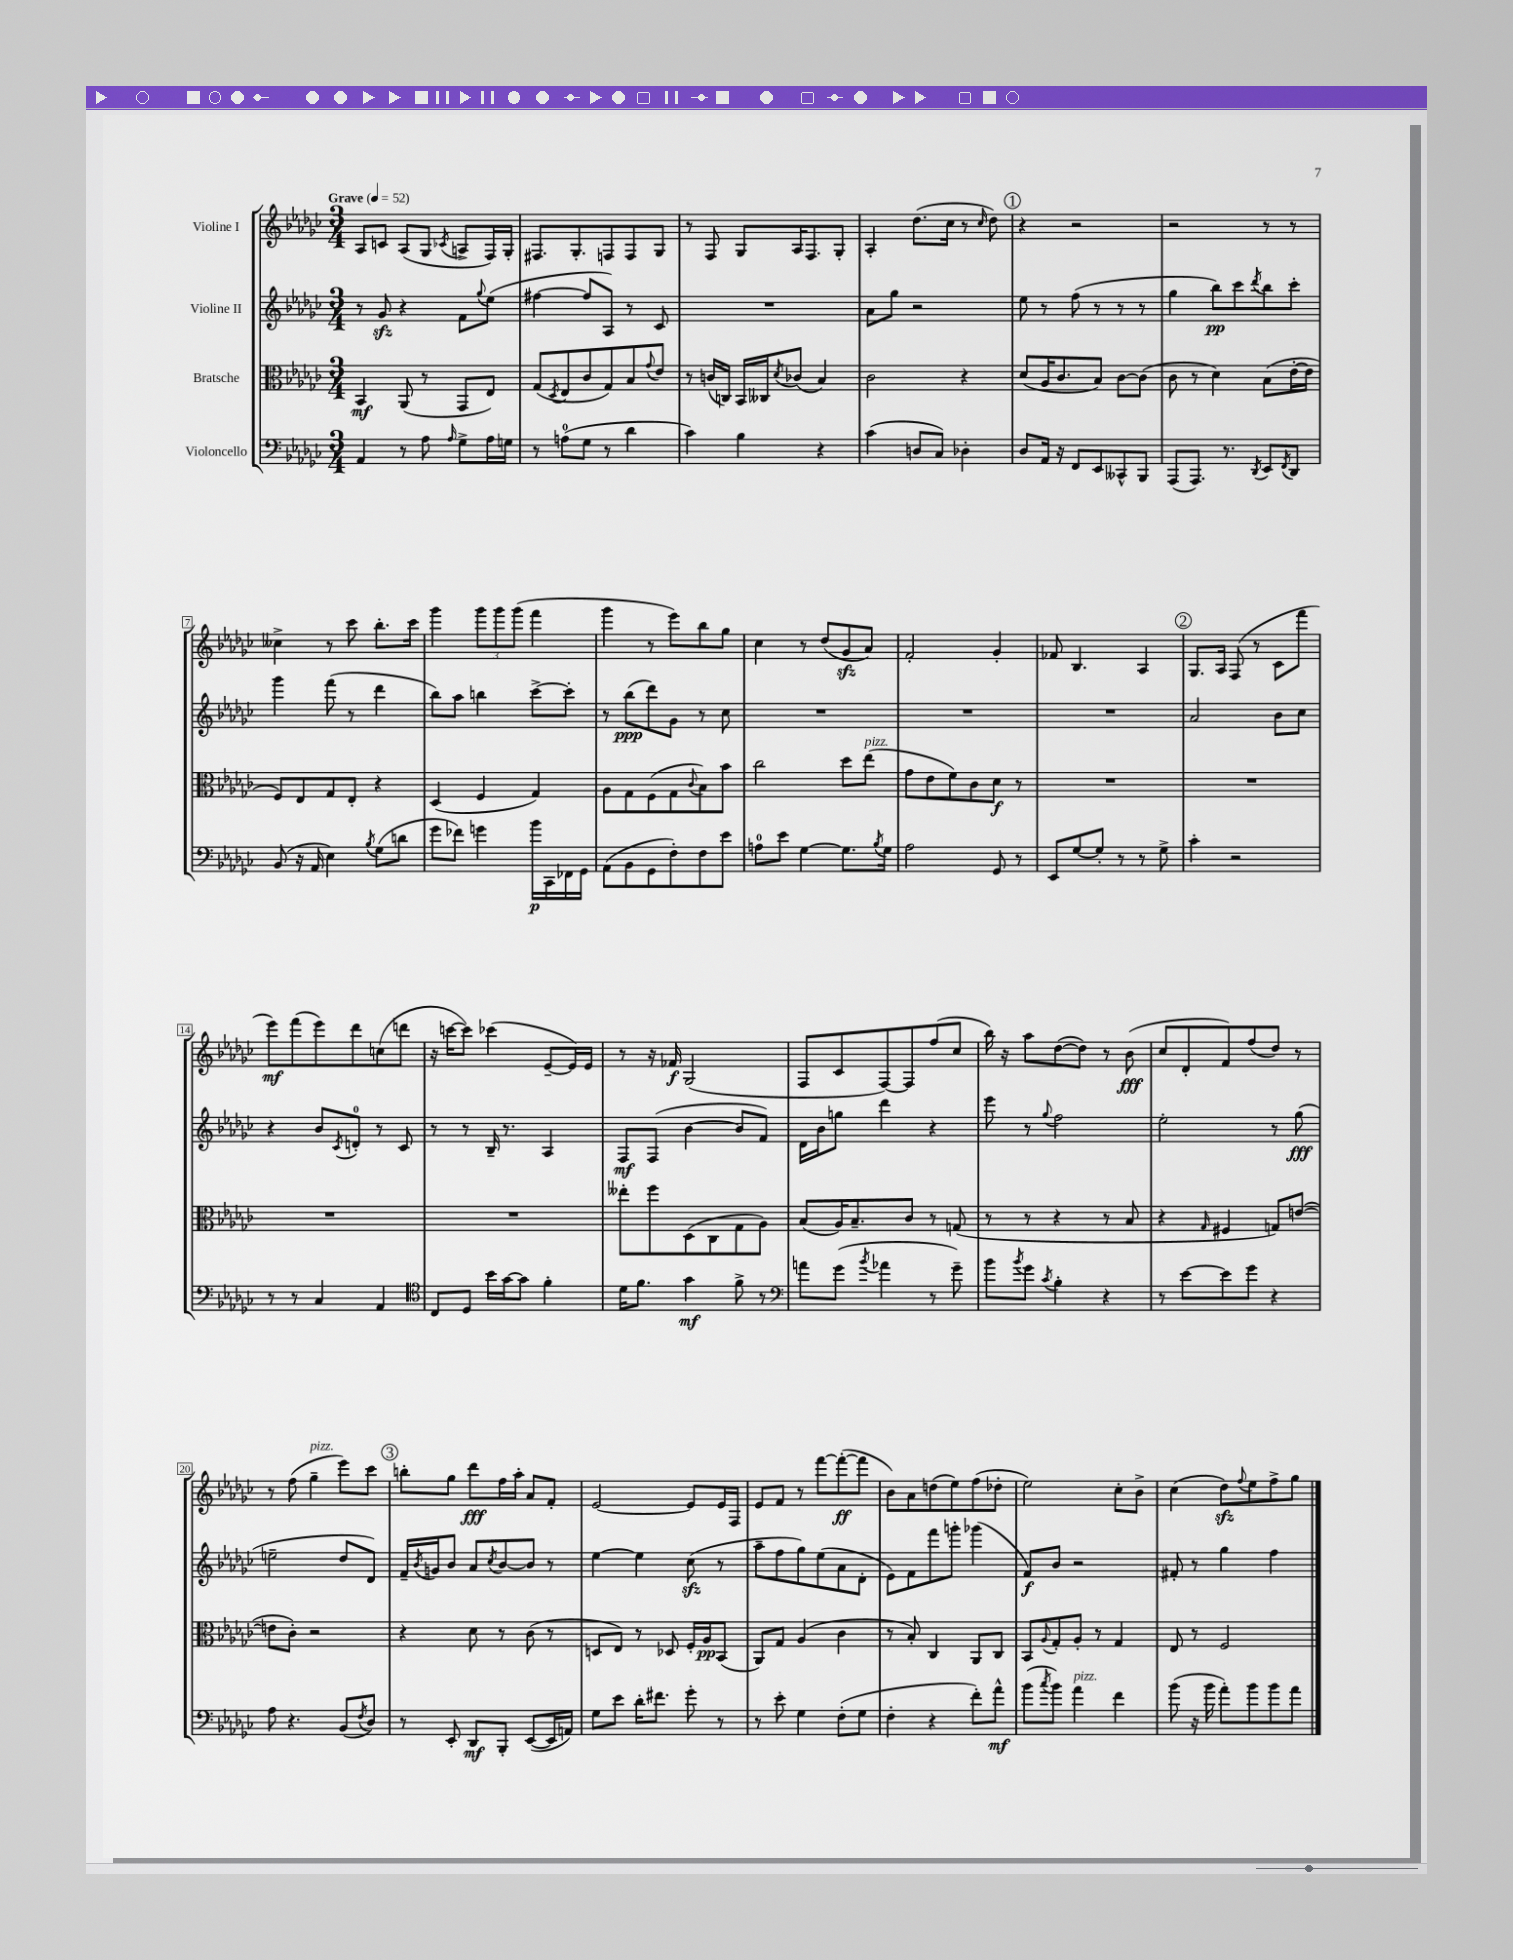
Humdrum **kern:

**kern	**dynam	**kern	**dynam	**kern	**dynam	**kern	**dynam
*part4	*part4	*part3	*part3	*part2	*part2	*part1	*part1
*staff4	*staff4	*staff3	*staff3	*staff2	*staff2	*staff1	*staff1
*I"Violoncello	*	*I"Bratsche	*	*I"Violine II	*	*I"Violine I	*
*clefF4	*	*clefC3	*	*clefG2	*	*clefG2	*
*k[b-e-a-d-g-c-]	*	*k[b-e-a-d-g-c-]	*	*k[b-e-a-d-g-c-]	*	*k[b-e-a-d-g-c-]	*
*M3/4	*	*M3/4	*	*M3/4	*	*M3/4	*
*MM52	*	*MM52	*	*MM52	*	*MM52	*
=1	=1	=1	=1	=1	=1	=1	=1
!	!	!	!	!	!	!LO:TX:a:B:t=Grave	!
4AA-/	.	4BB-/	mf	8r	.	8A-/L	.
.	.	.	.	8g-zz/	.	8cn/J	.
8r	.	(8AA-/	.	4r	.	(8A-/L	.
8A-\	.	8r	.	.	.	8G-/J	.
16qqA-/	.	.	.	.	.	8qc-X/	.
8G-^\L	.	8GG-/L	.	8f\L	.	8An^/L	.
.	.	.	.	8qqgg-/	.	.	.
16A-\L	.	8E-/J)	.	(8ee-\J	.	16F/L)	.
16Gn\JJ	.	.	.	.	.	16G-'/JJ	.
=2	=2	=2	=2	=2	=2	=2	=2
8r	.	(8G-/L	.	[4ff#X\	.	8.F#X/L	.
.	.	8qD-/	.	.	.	.	.
(8An\L	.	8E-/	.	.	.	.	.
.	.	.	.	.	.	8.G-'/	.
8G-\J	.	8c-/	.	8ff#/L]	.	.	.
8r	.	8G-/)	.	8A-/J)	.	8Fn/	.
4d-\	.	8B-/	.	8r	.	8F/	.
.	.	8qqg-/	.	.	.	.	.
.	.	8e-/J	.	8c-/	.	8G-/J	.
=3	=3	=3	=3	=3	=3	=3	=3
4c-\)	.	8r	.	2.r	.	8r	.
.	.	(16cn/LL	.	.	.	8F/	.
.	.	16Cn/JJ)	.	.	.	.	.
4B-\	.	16BB-/LL	.	.	.	8G-/L	.
.	.	16C--X/J	.	.	.	.	.
.	.	8qd-/	.	.	.	.	.
.	.	(8c-X/J	.	.	.	16A-/K	.
.	.	.	.	.	.	8.F/	.
4r	.	4B-/)	.	.	.	.	.
.	.	.	.	.	.	8G-'/J	.
=4	=4	=4	=4	=4	=4	=4	=4
(4c-\	.	2c-\	.	8a-\L	.	4A-'/	.
.	.	.	.	8gg-\J	.	.	.
8Dn/L	.	.	.	2r	.	(8.dd-\L	.
8C-/J)	.	.	.	.	.	.	.
.	.	.	.	.	.	16cc-\Jk	.
4D-X'\	.	4r	.	.	.	8r	.
.	.	.	.	.	.	16qqcc-/	.
.	.	.	.	.	.	8dd-\)	.
!!LO:REH:place=s1:t=1
=5	=5	=5	=5	=5	=5	=5	=5
8D-/L	.	(8d-/L	.	8ee-\	.	4r	.
16AA-/Jk	.	16A-/K	.	8r	.	.	.
16r	.	8.c-/	.	.	.	.	.
8FF/L	.	.	.	(8ff\	.	2r	.
8EE-/	.	8B-/J)	.	8r	.	.	.
8CC--X^^/	.	[8c-\L	.	8r	.	.	.
8BBB-/J	.	(8c-\J]	.	8r	.	.	.
=6	=6	=6	=6	=6	=6	=6	=6
(8AAA-/L	.	8c-\	.	4gg-\	.	2r	.
8.AAA-/J)	.	8r	.	.	.	.	.
.	.	4d-\)	.	8bb-\L)	pp	.	.
8.r	.	.	.	.	.	.	.
.	.	.	.	8ccc-\	.	.	.
8qDD-/	.	.	.	8qddd-/	.	.	.
8EE-/L	.	(8B-\L	.	8bb-\	.	8r	.
8qFF/	.	.	.	.	.	.	.
8DD-/J	.	[16e-'\L	.	8ccc-'\J	.	8r	.
.	.	16e-\JJ]	.	.	.	.	.
!!LO:LB:g=z
=7	=7	=7	=7	=7	=7	=7	=7
(8BB-/	.	8F/L)	.	4ggg-\	.	4cc--X^\	.
16r	.	8E-/	.	.	.	.	.
16AA-/	.	.	.	.	.	.	.
4E-\)	.	8G-/	.	(8fff\	.	8r	.
.	.	8E-'/J	.	8r	.	8ccc-\	.
8qB-/	.	.	.	.	.	.	.
(8G-\L	.	4r	.	4ddd-\	.	8.bb-'\L	.
8dn\J	.	.	.	.	.	.	.
.	.	.	.	.	.	16ccc-\Jk	.
=8	=8	=8	=8	=8	=8	=8	=8
8g-\L	.	(4D-/	.	8bb-\L)	.	4ggg-\	.
8f-X\J)	.	.	.	8aa-\J	.	.	.
4gn\	.	4F/	.	4bbn\	.	12ggg-\L	.
.	.	.	.	.	.	12ggg-\	.
.	.	.	.	.	.	(12ggg-\J	.
16b-\LL	p	4G-/)	.	[8ccc-^\L	.	4fff\	.
16CC-\	.	.	.	.	.	.	.
16FF-X\	.	.	.	8ccc-'\J]	.	.	.
16GG-\JJ	.	.	.	.	.	.	.
=9	=9	=9	=9	=9	=9	=9	=9
(8AA-\L	.	8A-\L	.	8r	.	4ggg-\	.
8BB-\	.	8G-\	.	(8bb-\L	ppp	.	.
8GG-\	.	(8F\	.	8ddd-\)	.	8r	.
8F'\)	.	8G-\	.	8g-\J	.	8eee-\L)	.
.	.	8qqc-/	.	.	.	.	.
8F\	.	8B-\)	.	8r	.	8bb-\	.
8e-\J	.	8b-\J	.	8cc-\	.	8gg-\J	.
=10	=10	=10	=10	=10	=10	=10	=10
8An\L	.	2cc-\	.	2.r	.	4cc-\	.
8e-\J	.	.	.	.	.	.	.
[4G-\	.	.	.	.	.	8r	.
.	.	.	.	.	.	(8dd-/L	.
8.G-\L]	.	8dd-\L	.	.	.	8g-zz/	.
!	!	!LO:TX:a:i:t=pizz.	!	!	!	!	!
.	.	(8ee-\J	.	.	.	8a-/J)	.
8qB-/	.	.	.	.	.	.	.
16G-\Jk	.	.	.	.	.	.	.
=11	=11	=11	=11	=11	=11	=11	=11
2A-\	.	8g-\L	.	2.r	.	2f'/	.
.	.	8e-\	.	.	.	.	.
.	.	8f\)	.	.	.	.	.
.	.	8c-\	.	.	.	.	.
8GG-/	.	8d-\J	f	.	.	4g-'/	.
8r	.	8r	.	.	.	.	.
=12	=12	=12	=12	=12	=12	=12	=12
8EE-/L	.	2.r	.	2.r	.	8f-X/	.
[8G-/	.	.	.	.	.	4.B-/	.
8G-'/J]	.	.	.	.	.	.	.
8r	.	.	.	.	.	.	.
8r	.	.	.	.	.	4A-/	.
8G-^\	.	.	.	.	.	.	.
!!LO:REH:place=s1:t=2
=13	=13	=13	=13	=13	=13	=13	=13
4c-'\	.	2.r	.	2a-/	.	8.G-/L	.
.	.	.	.	.	.	16A-/Jk	.
2r	.	.	.	.	.	(8F/	.
.	.	.	.	.	.	8r	.
.	.	.	.	8b-\L	.	8c-\L	.
.	.	.	.	8cc-\J	.	8fff\J	.
!!LO:LB:g=z
=14	=14	=14	=14	=14	=14	=14	=14
8r	.	2.r	.	4r	.	8eee-\L)	mf
8r	.	.	.	.	.	(8fff\	.
4C-/	.	.	.	8b-/L	.	8eee-\)	.
.	.	.	.	8qc-/	.	.	.
.	.	.	.	8dn'/J	.	8ddd-\	.
4AA-/	.	.	.	8r	.	(8ccn\	.
.	.	.	.	8c-/	.	8dddn\J	.
=15	=15	=15	=15	=15	=15	=15	=15
*clefC4	*	*	*	*	*	*	*
8C-/L	.	2.r	.	8r	.	16r	.
.	.	.	.	.	.	[16cccn\KL	.
8D-/J	.	.	.	8r	.	8ccc\J])	.
16b-\LL	.	.	.	16B-~/	.	(4ccc-X\	.
[16g-\J	.	.	.	8.r	.	.	.
8g-\J]	.	.	.	.	.	.	.
4f'\	.	.	.	4A-/	.	[8e-~/L	.
.	.	.	.	.	.	16e-/L])	.
.	.	.	.	.	.	16e-/JJ	.
=16	=16	=16	=16	=16	=16	=16	=16
16d-\KL	.	8ee--X'\L	.	8F/L	mf	8r	.
8.f\J	.	.	.	.	.	.	.
.	.	8ff\	.	(8F/J	.	16r	.
.	.	.	.	.	.	16f-X/	f
4g-\	mf	(8D-\	.	[4b-\	.	(2G-/	.
.	.	8C-\	.	.	.	.	.
8f^\	.	8G-\	.	8b-/L]	.	.	.
8r	.	8A-\J)	.	8f/J)	.	.	.
=17	=17	=17	=17	=17	=17	=17	=17
*clefF4	*	*	*	*	*	*	*
8an\L	.	(8B-/L	.	16d-\LL	.	8F/L	.
.	.	.	.	16b-\J	.	.	.
(8g-\J	.	16A-/K)	.	8ggn\J	.	8c-/	.
.	.	8.B-~/	.	.	.	.	.
8qb-/	.	.	.	.	.	.	.
4a-X\	.	.	.	4ddd-\	.	[8F/)	.
.	.	8c-/J	.	.	.	8F/]	.
8r	.	8r	.	4r	.	(8ff/	.
8g-~\)	.	(8Gn/	.	.	.	8cc-/J	.
=18	=18	=18	=18	=18	=18	=18	=18
8b-\L	.	8r	.	8eee-\	.	16bb-\)	.
.	.	.	.	.	.	16r	.
8qb-/	.	.	.	.	.	.	.
8g-\J	.	8r	.	8r	.	8aa-\L	.
8qc-/	.	.	.	8qqgg-/	.	.	.
4B-'\	.	4r	.	2ff\	.	([8dd-\	.
.	.	.	.	.	.	8dd-\J])	.
4r	.	8r	.	.	.	8r	.
.	.	8B-/	.	.	.	(8b-\	fff
=19	=19	=19	=19	=19	=19	=19	=19
8r	.	4r	.	2ee-'\	.	8cc-/L	.
[8e-\L	.	.	.	.	.	8d-'/	.
.	.	16qqG-/	.	.	.	.	.
8e-\]	.	4F#X/	.	.	.	8f/)	.
8g-\J	.	.	.	.	.	(8ff/	.
4r	.	8Gn/L)	.	8r	.	8dd-/J)	.
.	.	([8en/J	.	(8gg-\	fff	8r	.
!!LO:LB:g=z
=20	=20	=20	=20	=20	=20	=20	=20
8A-\	.	8en\L]	.	2een~\	.	8r	.
4.r	.	8c-'\J)	.	.	.	(8ff\	.
!	!	!	!	!	!	!LO:TX:a:i:t=pizz.	!
.	.	2r	.	.	.	4gg-~\	.
(8BB-/L	.	.	.	8dd-/L	.	8eee-\L)	.
8qF/	.	.	.	.	.	.	.
8D-/J)	.	.	.	8d-/J)	.	8ccc-\J	.
!!LO:REH:place=s1:t=3
=21	=21	=21	=21	=21	=21	=21	=21
8r	.	4r	.	16f~/LL	.	8bbn'\L	.
.	.	.	.	8qb-/	.	.	.
.	.	.	.	16gn/J	.	.	.
8EE-'/	.	.	.	8b-/J	.	8gg-\J	.
8DD-/L	mf	8d-\	.	8a-/L	.	8ddd-\L	fff
.	.	.	.	8qcc-/	.	.	.
8BBB-'/J	.	8r	.	[8b-/	.	16ff\L	.
.	.	.	.	.	.	16aa-'\JJ	.
([8EE-/L	.	(8c-\	.	8b-/J]	.	8a-/L	.
16EE-/L]	.	8r	.	8r	.	8f'/J	.
16AAn/JJ)	.	.	.	.	.	.	.
=22	=22	=22	=22	=22	=22	=22	=22
8G-\L	.	8Dn/L	.	[4ee-\	.	[2e-/	.
8e-\J	.	8E-/J)	.	.	.	.	.
16d-'\KL	.	8r	.	4ee-\]	.	.	.
8.f#X\J	.	.	.	.	.	.	.
.	.	8D-X/	.	.	.	.	.
8g-'\	.	16F'/LL	.	(8cc-zz\	.	8e-/L]	.
.	.	16A-/J	pp	.	.	.	.
8r	.	(8BB-/J	.	8r	.	16e-/L	.
.	.	.	.	.	.	16F/JJ	.
=23	=23	=23	=23	=23	=23	=23	=23
8r	.	8AA-/L)	.	8aa-~\L	.	8e-/L	.
8e-'\	.	8G-/J	.	8ff\	.	8f/J	.
4G-\	.	(4A-/	.	8gg-\)	.	8r	.
.	.	.	.	(8ee-\	.	[8fff\L	.
(8F'\L	.	4c-\	.	8a-\	.	(8fff'\_	ff
8G-\J	.	.	.	8d-'\J	.	8fff\J]	.
=24	=24	=24	=24	=24	=24	=24	=24
4F'\	.	8r	.	8e-\L)	.	8b-\L)	.
.	.	8B-'/)	.	8f\	.	8a-\	.
4r	.	4C-/	.	8fff\	.	(8ddn\	.
.	.	.	.	8gggn'\J	.	8ee-\)	.
8f'\L)	.	8AA-/L	.	(4ggg-X\	.	(8ff\	.
8a-^^\J	mf	8C-/J	.	.	.	8dd-X'\J	.
=25	=25	=25	=25	=25	=25	=25	=25
(8b-\L	.	8BB-/L	.	8f/L)	f	2ee-\)	.
8qcc-/	.	8qqA-/	.	.	.	.	.
8b-\J)	.	8G-'/	.	8b-/J	.	.	.
!LO:TX:a:i:t=pizz.	!	!	!	!	!	!	!
4a-\	.	8A-'/J	.	2r	.	.	.
.	.	8r	.	.	.	.	.
4f\	.	4G-/	.	.	.	8cc-'\L	.
.	.	.	.	.	.	8b-^\J	.
=26	=26	=26	=26	=26	=26	=26	=26
(8b-\	.	8E-/	.	8f#X'/	.	(4cc-\	.
16r	.	8r	.	8r	.	.	.
16b-\	.	.	.	.	.	.	.
8a-'\L)	.	2F/	.	4gg-\	.	8dd-zz\L)	.
.	.	.	.	.	.	8qqff/	.
8b-\	.	.	.	.	.	8ee-\	.
8b-\	.	.	.	4ff\	.	8ff^\	.
8a-\J	.	.	.	.	.	8gg-\J	.
==	==	==	==	==	==	==	==
*-	*-	*-	*-	*-	*-	*-	*-
